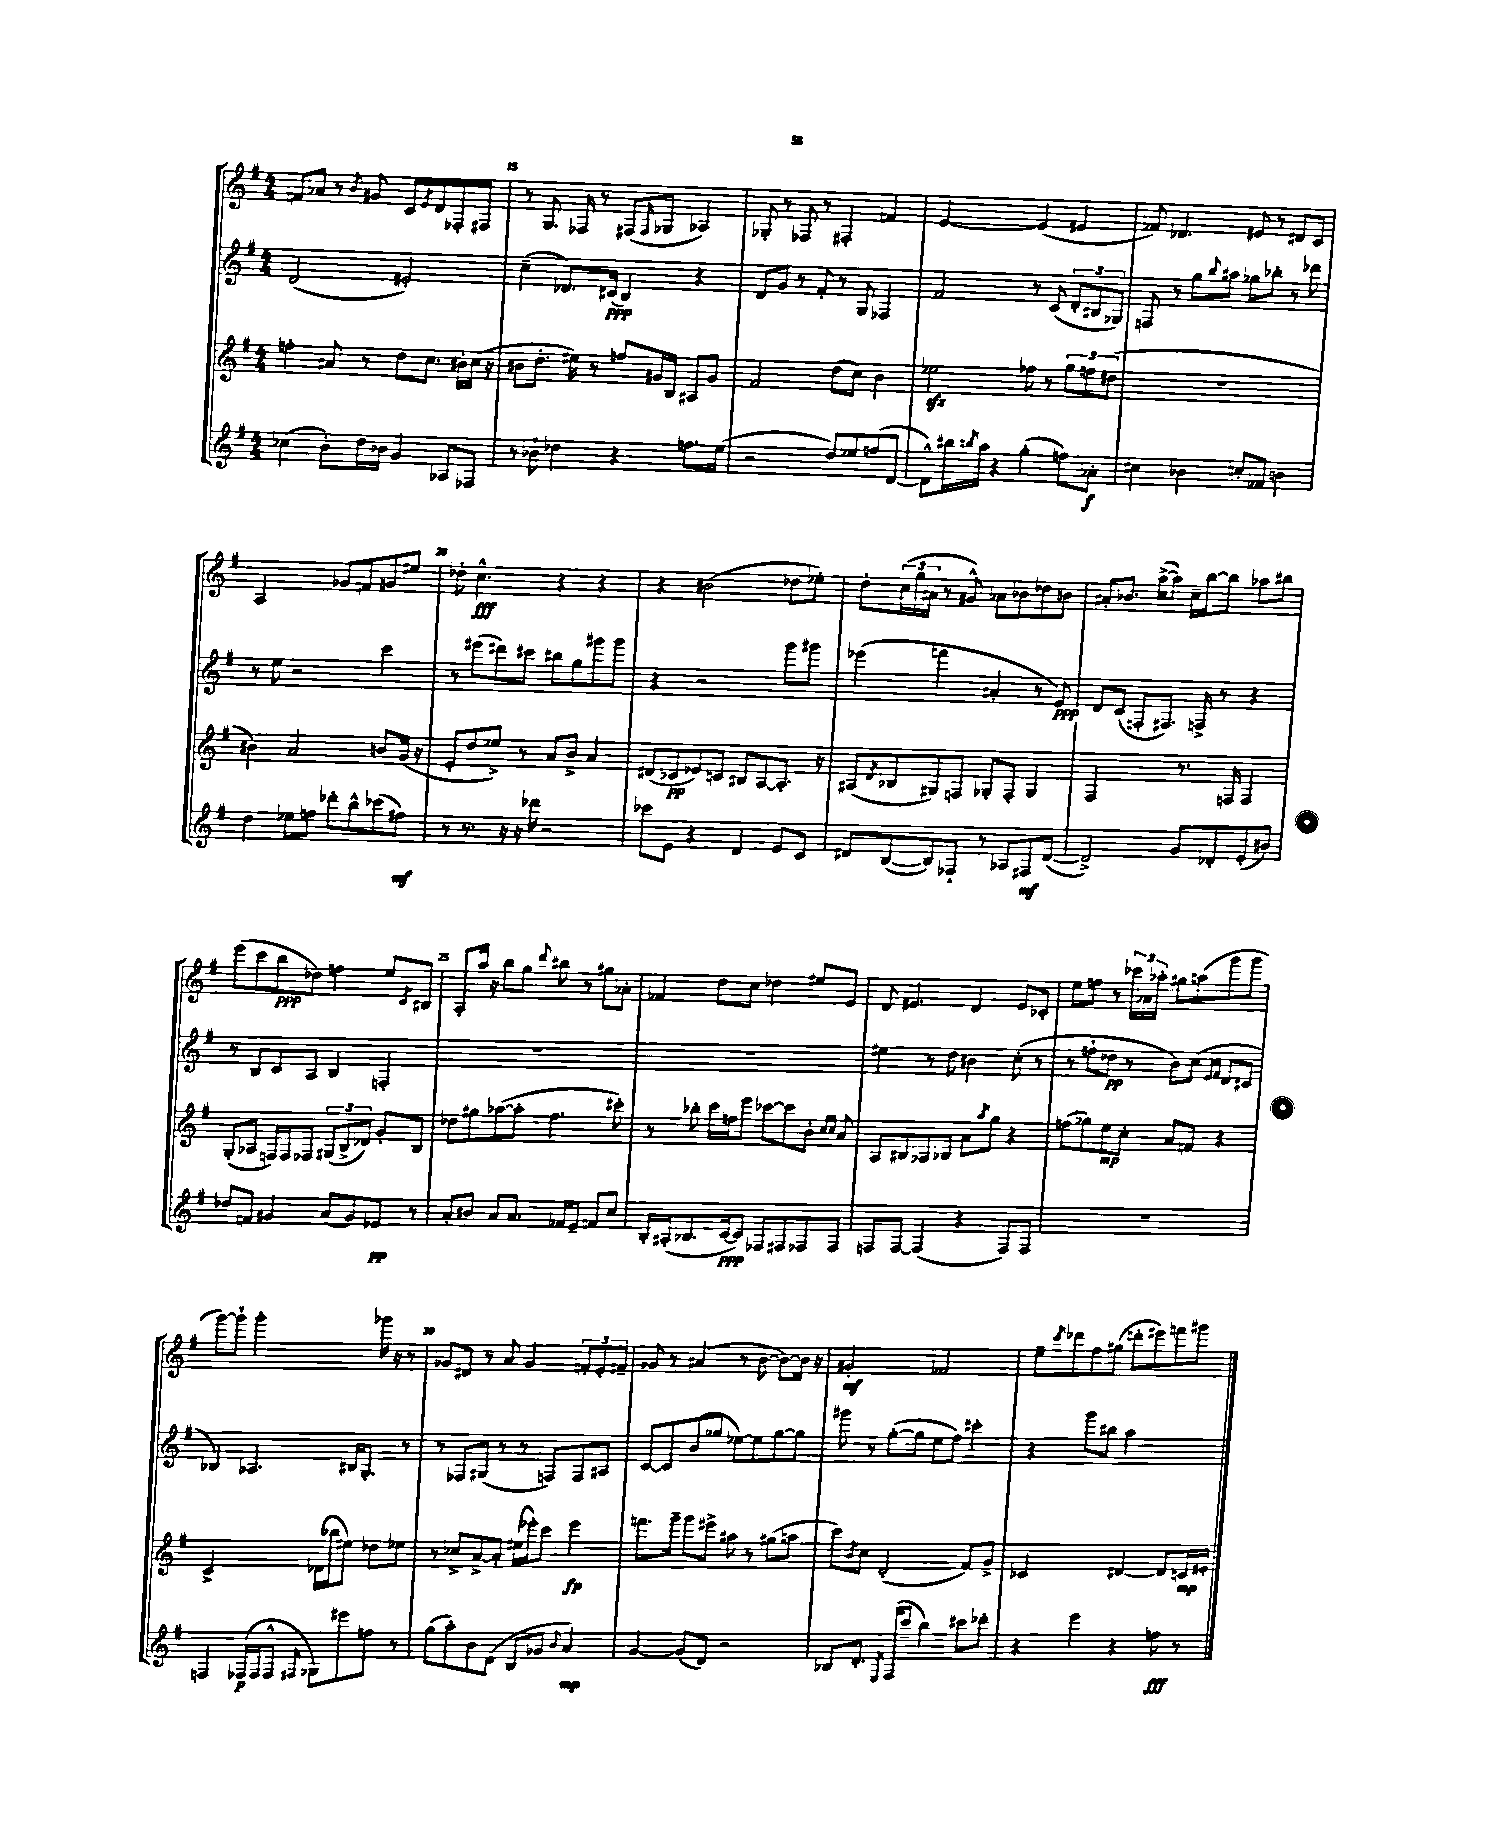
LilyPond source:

<<
\new StaffGroup <<
\new Staff = "s0" {
    \clef treble \key g \major \numericTimeSignature \time 4/4
    f'8 aes'8 r8 \acciaccatura { b'8 } gis'8 c'8 \acciaccatura { e'8 } d'8 fes8-. fis8 |
    r8 g8. fes16 r8 fis8( \grace { fis16 } ges8 aes4) |
    ges8-. r8 fes8 r8 fis4-. f'4 |
    e'2~ e'4( eis'4 |
    fes'8) des'4. eis'8 r8 dis'8 c'8 |
    a2 ges'8 f'8 g'8 eis''8 |
    des''8-. c''4.-^\fff r4 r4 |
    r4 bis'2( des''8 ees''8-.) |
    d''8-. \tuplet 3/2 { c''16( g''16 ais'16 } r8 gis'8-^) aes'8 bes'8 des''8 b'8 |
    ais'8-. bes'8. a''16~->( a''8) c''16-- b''16~ b''8 aes''8 bis''8 |
    e'''8( c'''8 b''8\ppp des''8) f''4 e''8 \acciaccatura { c'8 } bis8 |
    a8-. a''16 r16 b''8 g''8 \appoggiatura { d'''8 } bis''8 r8 gis''8 aes'8-. |
    fes'4 d''8 c''8 des''4 eis''8 e'8 |
    d'8 eis'4. d'4 eis'8 ces'8-. |
    e''8 f''8 r8 \tuplet 3/2 { ces'''16 aes'16 aes''16-. } gis''8 a''8( g'''8 g'''8 |
    g'''8~) g'''8-! g'''2-. ges'''16 r16 r8 |
    ges'8 dis'8 r8 a'8 ges'4 \tuplet 3/2 { f'8-. e'8-. fis'8-- } |
    ges'8 r8 ais'4( r8 b'8~ b'8~) b'16 r16 |
    gis'2-.\mf fes'2 |
    e''8-- \acciaccatura { c'''8 } des'''8 fis''8 gis''8( d'''8-. eis'''8) f'''8 gis'''8 \bar "|." |
}
\new Staff = "s1" {
    \clef treble \key g \major \numericTimeSignature \time 4/4
    d'2( eis'2-.) |
    c''4--( des'8.) cis'16\ppp( b4) r4 |
    d'8 g'8 r8 fis'8-. r8 g8 fes4 |
    fis'2 r8 c'8( \tuplet 3/2 { d'8-. bis8 ges8) } |
    f8 r8 g''8 \appoggiatura { b''8 } ais''8 ges''8 bes''8-. r8 des'''8 |
    r8 e''8 r2 c'''4 |
    r8 eis'''8( dis'''8) cis'''8 bis''8 g''8 gis'''8 gis'''8 |
    r4 r2 g'''8 gis'''8 |
    ees'''4( f'''4 ais'4-. r8 e'8\ppp) |
    d'8 c'8( f8-. fis8.) f16-> r8 r4 |
    r8 b8 c'8 a8 b4 f4-. |
    R1 |
    R1 |
    eis''4 r8 d''8 bis'4 c''8-.( r8 |
    r8 f''8-! des''8\pp r8 b'8) c''8( \grace { e'16 fis'16 } d'8 cis'8 |
    bes4) aes4. bis16 g8.-. r8 |
    r8 fes8 gis8( r8 r8 f8) f8 ais8 |
    c'8~ c'8 b'8( ges''8 ees''8~) ees''8 ges''8~ ges''8 |
    gis'''8 r8 g''8~-.( g''8 e''8 fis''8) cis'''4-. |
    r4 g'''8 bis''8 a''2 \bar "|." |
}
\new Staff = "s2" {
    \clef treble \key g \major \numericTimeSignature \time 4/4
    f''4-. ais'8 r8 d''8 c''8. bis'16-. c''16( r16 |
    bis'8 d''8.-. eis''16) r8 f''8 gis'16 b16 ais8 gis'8 |
    fis'2 d''8( c''8) b'4 |
    ees''2\sfz fes''8 r8 \tuplet 3/2 { g''8 f''8 dis''8( } |
    R1 |
    bis'4) a'2 b'8 g'16( r16 |
    e'8-. d''8 ees''8->) r8 a'8 b'8-> a'4 |
    dis'8( ces'8\pp ees'8) c'8 bis8 a8~ a8.-. r16 |
    ais8( \acciaccatura { d'8 } bes8 gis8) f8 ges8-. f8-. ges4 |
    fis2 r8. f16 f4 |
    g8-.( aes8 f16) f16 fes8 \tuplet 3/2 { gis8( b8-> des'8) } g'8-. b8 |
    des''8 gis''8 aes''8~( aes''8-. fis''4. cis'''8-.) |
    r8 bes''8-. c'''16 f''16 e'''8 ces'''8~ ces'''8 b'8-. \grace { c''16 c''16 } a'8 |
    a8 bis8 aes8 bes8 a'8 \acciaccatura { a''8 } g''8 r4 |
    f''8( ges''8) e''8\mp c''8-. a'8 f'8 r4 |
    c'2-> des'16( bes''16 eis''8) des''8 ees''8 |
    r8 ces''8-> a'8~-> a'8-. eis''16( ees'''16-.) c'''8 ees'''4\fp |
    f'''8. g'''16-- g'''8 eis'''8-> ais''8 r8 gis''8( a''8 |
    c'''8) \acciaccatura { b'8 } c''8 d'2-.( fis'8) g'8-> |
    ces'2 dis'4~ dis'8 c'16\mp eis'16-. \bar "|." |
}
\new Staff = "s3" {
    \clef treble \key g \major \numericTimeSignature \time 4/4
    ces''4( b'8-.) d''16 bes'16 g'4 aes8 fes8 |
    r8 bes'8-! des''4 r4 f''8. e''16( |
    r2 d''8) ees''8 f''8( d'8~ |
    d'8-^) bis''16 \acciaccatura { b''8 } a''16 r4 g''4-.( f''8) aes'8-.\f |
    cis''4 bes'4 c''8-. fes'8 b'4 |
    d''4 ees''8 f''8 des'''8-. b''8-^ ces'''8( fis''8\mf) |
    r8 r8. r16 r16 des'''16 r2 |
    ces'''8 e'8 r4 d'4 e'8 c'8 |
    dis'8 b8~( b8) fes8-! r8 aes8 fis8\mf dis'8~( |
    dis'2->) g'8 des'8-. e'8-.( bis'8) |
    des''8 f'8 gis'4 a'8( gis'8) ees'8\pp r8 |
    a'8-. bis'8 a'8 a'8. fes'16 e'8-- f'8 c''8 |
    b16-. ais16-.( bes8. c'16~\ppp c'8) fes8 fis8 fes8 fes8 |
    f8 f8~ f4( r4 f8) f8 |
    R1 |
    f4 fes16\p( fes16 fes8-^ \grace { fis16 } ges8) eis'''8 f''8 r8 |
    g''8( a''8-.) b'8 d'8( b8 ges'8 \appoggiatura { b'8 } a'4\mp) |
    g'4~ g'8( d'8) r2 |
    bes8 d'8.-. \acciaccatura { e8 } fis16( c'''8-- b''4) cis'''8 des'''8-. |
    r4 e'''4 r4 f''8\fff r8 \bar "|." |
}
>>
>>
\layout { \context { \Score currentBarNumber = #14 \override BarNumber.break-visibility = ##(#f #t #t) barNumberVisibility = #(every-nth-bar-number-visible 5) } }
